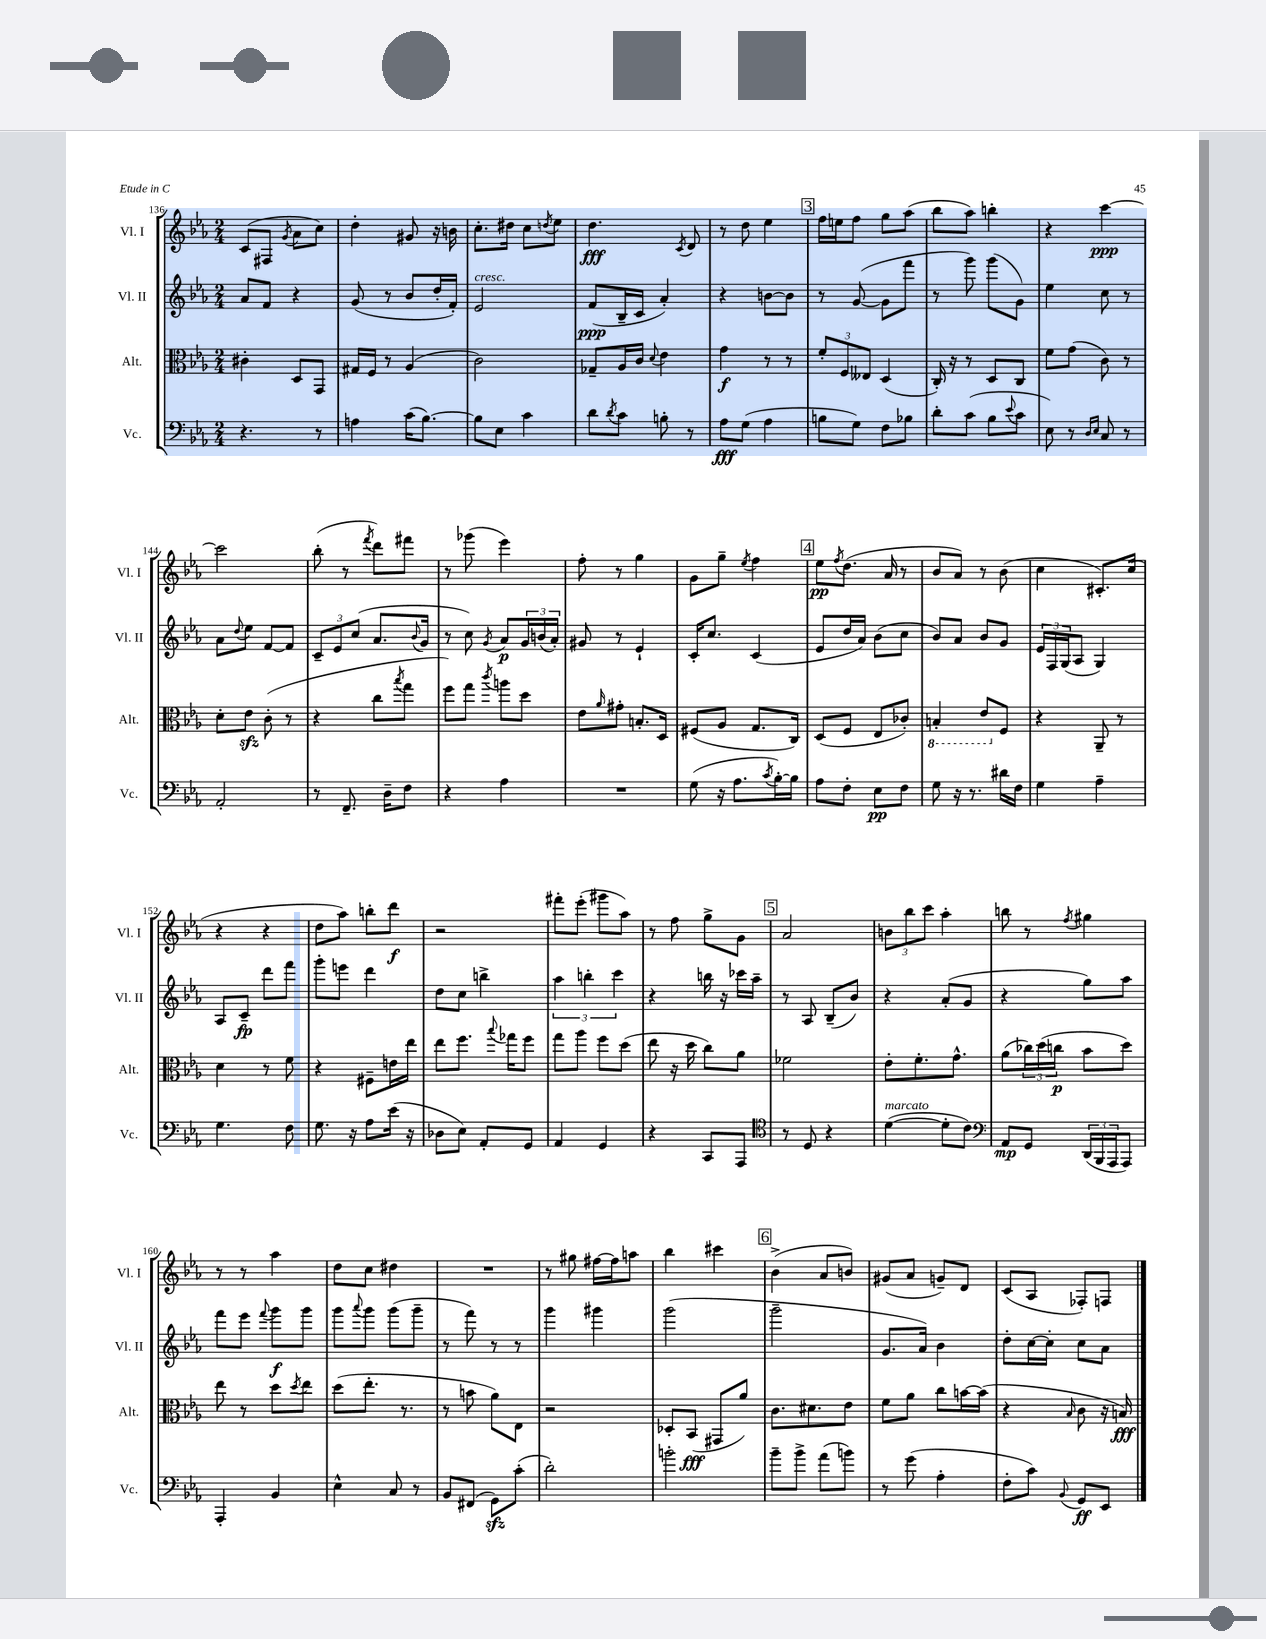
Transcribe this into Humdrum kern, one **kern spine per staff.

**kern	**kern	**kern	**kern
*staff4	*staff3	*staff2	*staff1
*clefF4	*clefC3	*clefG2	*clefG2
*k[b-e-a-]	*k[b-e-a-]	*k[b-e-a-]	*k[b-e-a-]
*M2/4	*M2/4	*M2/4	*M2/4
4.r	4c#'\	8a-/L	(8c/L
.	.	8f/J	8F#/J
.	.	.	8qg/
.	8D/L	4r	8a-\L
8r	8GG/J	.	8cc\J)
=	=	=	=
4A\	16G#/LL	(8g/	4dd'\
.	16F/JJ	.	.
.	8r	8r	.
(16c\LK	(4A-/	8b-/L	8g#/
[8.B-\J)	.	.	.
.	.	16dd'/L	16r
.	.	16f'/JJ)	16b\
=	=	=	=
8B-\]L	2c\)	2e-/	8.cc'\L
8E-\J	.	.	.
.	.	.	16dd#\Jk
4c\	.	.	8cc\L
.	.	.	8qdd/
.	.	.	8ee-\J
=	=	=	=
8d\L	8G-~/L	(8f/L	4.dd\
8qd/	.	.	.
8c\J	16A-/L	16B-~/L	.
.	16c/JJ	16c/JJ	.
.	8qqd/	.	.
8B'\	4e-\	4a-'/)	.
.	.	.	8qc/
8r	.	.	8d/
=	=	=	=
8A-\L	4g\	4r	8r
(8G\J	.	.	8dd\
4A-\	8r	[8b\L	4ee-\
.	8r	8b\]J	.
=	=	=	=
8B\L	12f'/L	8r	16ff\LL
.	.	.	16ee\J
.	12F/	.	.
8G\J)	.	([8g/	8ff\J
.	12E--/J	.	.
8F\L	(4D/	8g\]L	8gg\L
8B-\J	.	8fff\J	(8aa-\J
=	=	=	=
8d'\L	16C'/)	8r	8bb-\L
.	16r	.	.
(8c\J	8r	8ggg\)	8aa-\J)
8B-\L	8D/L	(8ggg\L	4bb'\
8qqe-/	.	.	.
8c\J	8C/J	8g\J)	.
=	=	=	=
8E-\)	8f\L	4ee-\	4r
8r	(8g\J	.	.
16qqD/LL	.	.	.
16qqE-/JJ	.	.	.
8C/	8c\)	8cc\	[4ccc\
8r	8r	8r	.
=	=	=	=
2AA-'/	8d'\L	8a-\L	2ccc\]
.	.	8qqdd/	.
.	8e-\J	8ee-\J	.
.	(8c'\	[8f/L	.
.	8r	8f/]J	.
=	=	=	=
8r	4r	12c~/L	(8bb-'\
.	.	12e-/	.
8.FF~/	.	.	8r
.	.	(12cc/J	.
.	.	.	8qfff/
.	8cc\L	8.a-/L	8ddd\L)
16D~\LK	.	.	.
.	8qbb-/	.	.
8F\J	8gg\J	.	8fff#\J
.	.	8qqb-/	.
.	.	16g/Jk	.
=	=	=	=
4r	8ff\L)	8r	8r
.	8gg\J	8cc\)	(8ggg-\
.	8qccc/	8qg/	.
4A-\	8aa\L	8a-/L	4eee-\)
.	8dd\J	24g/L	.
.	.	(24b/	.
.	.	24a-'/JJ)	.
=	=	=	=
2r	8e-\L	8g#/	8ff'\
.	16qqa-/	.	.
.	8g#'\J	8r	8r
.	8.B'/L	4e-`/	4gg\
.	16D/Jk	.	.
=	=	=	=
(8G\	(8F#/L	16c'/LK	8g\L
.	.	8.cc/J	.
16r	8A-/J	.	8gg~\J
8.A-\L	.	.	.
.	.	.	8qee-/
.	8.G/L	(4c/	4ff\
8qc/	.	.	.
[16B-'\L)	.	.	.
16B-\]JJ	16C/Jk)	.	.
=	=	=	=
8A-\L	(8D/L	8e-/L	8ee-\L
.	.	.	8qff/
8F'\J	8F/J	16dd/L	(8.dd\J
.	.	16a-/JJ)	.
8E-\L	8E-/L	(8b-\L	.
.	.	.	16a-/
8F\J	8c-'/J)	8cc\J	8r
=	=	=	=
8G\	4BB'/	8b-/L)	8b-/L
16r	.	8a-/J	8a-/J)
8.r	.	.	.
.	8E-/L	8b-/L	8r
16d#\LL	8F/J	8g/J	(8b-\
16F\JJ	.	.	.
=	=	=	=
4G\	4r	24e-/LL	4cc\
.	.	24F/	.
.	.	(24G/J	.
.	.	8A-/J	.
4A-~\	8AA-~/	4G/)	8.c#'/L)
.	8r	.	.
.	.	.	(16cc/Jk
=	=	=	=
4.G\	4d\	8A-/L	4r
.	.	8c~/J	.
.	8r	8ddd\L	4r
8F\	8f\	8fff\J	.
=	=	=	=
8.G\	4r	8ggg'\L	8dd\L
.	.	8eee\J	8aa-\J)
16r	.	.	.
8A-\L	8F#~\L	4ddd\	8bb'\L
(16e-\Jk	16e\L	.	8ddd\J
16r	16ee-\JJ	.	.
=	=	=	=
8D-\L	8ee-\L	8dd\L	2r
8E-\J)	8.ff\J	8cc\J	.
8AA-'/L	.	4bb^\	.
.	8qqbb-/	.	.
.	16gg-\LK	.	.
8GG/J	8ff\J	.	.
=	=	=	=
4AA-/	8gg\L	6aa-\	8fff#'\L
.	8aa-\J	.	(8eee-'\J
.	.	6bb'\	.
4GG/	8ff\L	.	8ggg#\L
.	.	6ccc\	.
.	(8dd\J	.	8aa-\J)
=	=	=	=
4r	8ee-\	4r	8r
.	16r	.	8ff\
.	16dd\	.	.
8CC/L	8cc\L)	16bb\	8gg^\L
.	.	16r	.
8AAA-/J	8a-\J	16ccc-\LL	8g\J
.	.	16aa-~\JJ	.
=	=	=	=
*clefC4	*	*	*
8r	2f-\	8r	2a-/
8D/	.	8A-/	.
4r	.	(8B-~/L	.
.	.	8b-/J)	.
=	=	=	=
([4d\	8e-'\L	4r	12b\L
.	.	.	12bb-\
.	8.f'\	.	.
.	.	.	12ccc\J
8d'\]L	.	(8a-'/L	4aa-'\
.	8.g^^\J	.	.
8c\J)	.	8g/J	.
=	=	=	=
*clefF4	*	*	*
8AA-/L	(8a-\L	4r	8bb\
8GG/J	24cc-\L)	.	8r
.	(24dd\	.	.
.	24cc\JJ	.	.
.	.	.	8qff/
(24DD/LL	8b-\L	8gg\L)	4gg#\
24BBB-/	.	.	.
24AAA-/J	.	.	.
8AAA-/J)	8dd\J)	8aa-\J	.
=	=	=	=
4AAA-'/	8ee-\	8fff\L	8r
.	8r	8eee-\J	8r
.	.	8qqfff/	.
4BB-/	8dd\L	8ggg\L	4aa-\
.	8qdd/	.	.
.	8ee-\J	8ggg\J	.
=	=	=	=
4E-^^\	(8dd\L	8ggg\L	8dd\L
.	.	8qqaaa-/	.
.	8.ee-'\J	8ggg\J	8cc\J
8C/	.	(8ggg\L	4dd#\
.	8.r	.	.
8r	.	8ggg~\J	.
=	=	=	=
8BB-/L	8r	8r	2r
(8FF#/J	8b\	8fff\)	.
8GG\L)	8a-\L)	8r	.
(8c'\J	8E-\J	8r	.
=	=	=	=
2d'\)	2r	4ggg\	8r
.	.	.	8gg#\
.	.	4ggg#\	[16ff#\LL
.	.	.	16ff#\]J
.	.	.	8aa\J
=	=	=	=
2b'\	8D-'/L	(2ggg\	4bb-\
.	(8BB-/J	.	.
.	8GG#/L	.	4ccc#\
.	8a-/J)	.	.
=	=	=	=
8b-~\L	8.c\L	2ggg~\	(4b-^\
8b-^\J	.	.	.
.	8.d#\	.	.
(8a-\L	.	.	8a-/L
8b\J)	8e-\J	.	8b/J)
=	=	=	=
8r	8f\L	8.g/L	(8g#/L
(8g\	8a-\J	.	8a-/J
.	.	16a-/Jk)	.
4A-'\	8cc\L	4b-\	8g~/L)
.	[16b\L	.	8d/J
.	(16b\]JJ	.	.
=	=	=	=
8F'\L	4r	8dd'\L	(8c/L
8c\J)	.	[16cc\L	8A-/J
.	.	16cc'\]JJ	.
8qqBB-/	16qqB-/	.	.
8GG/L	8c\	8cc\L	8F-'/L)
8EE-/J	16r	8a-\J	8F/J
.	16B/)	.	.
==	==	==	==
*-	*-	*-	*-
